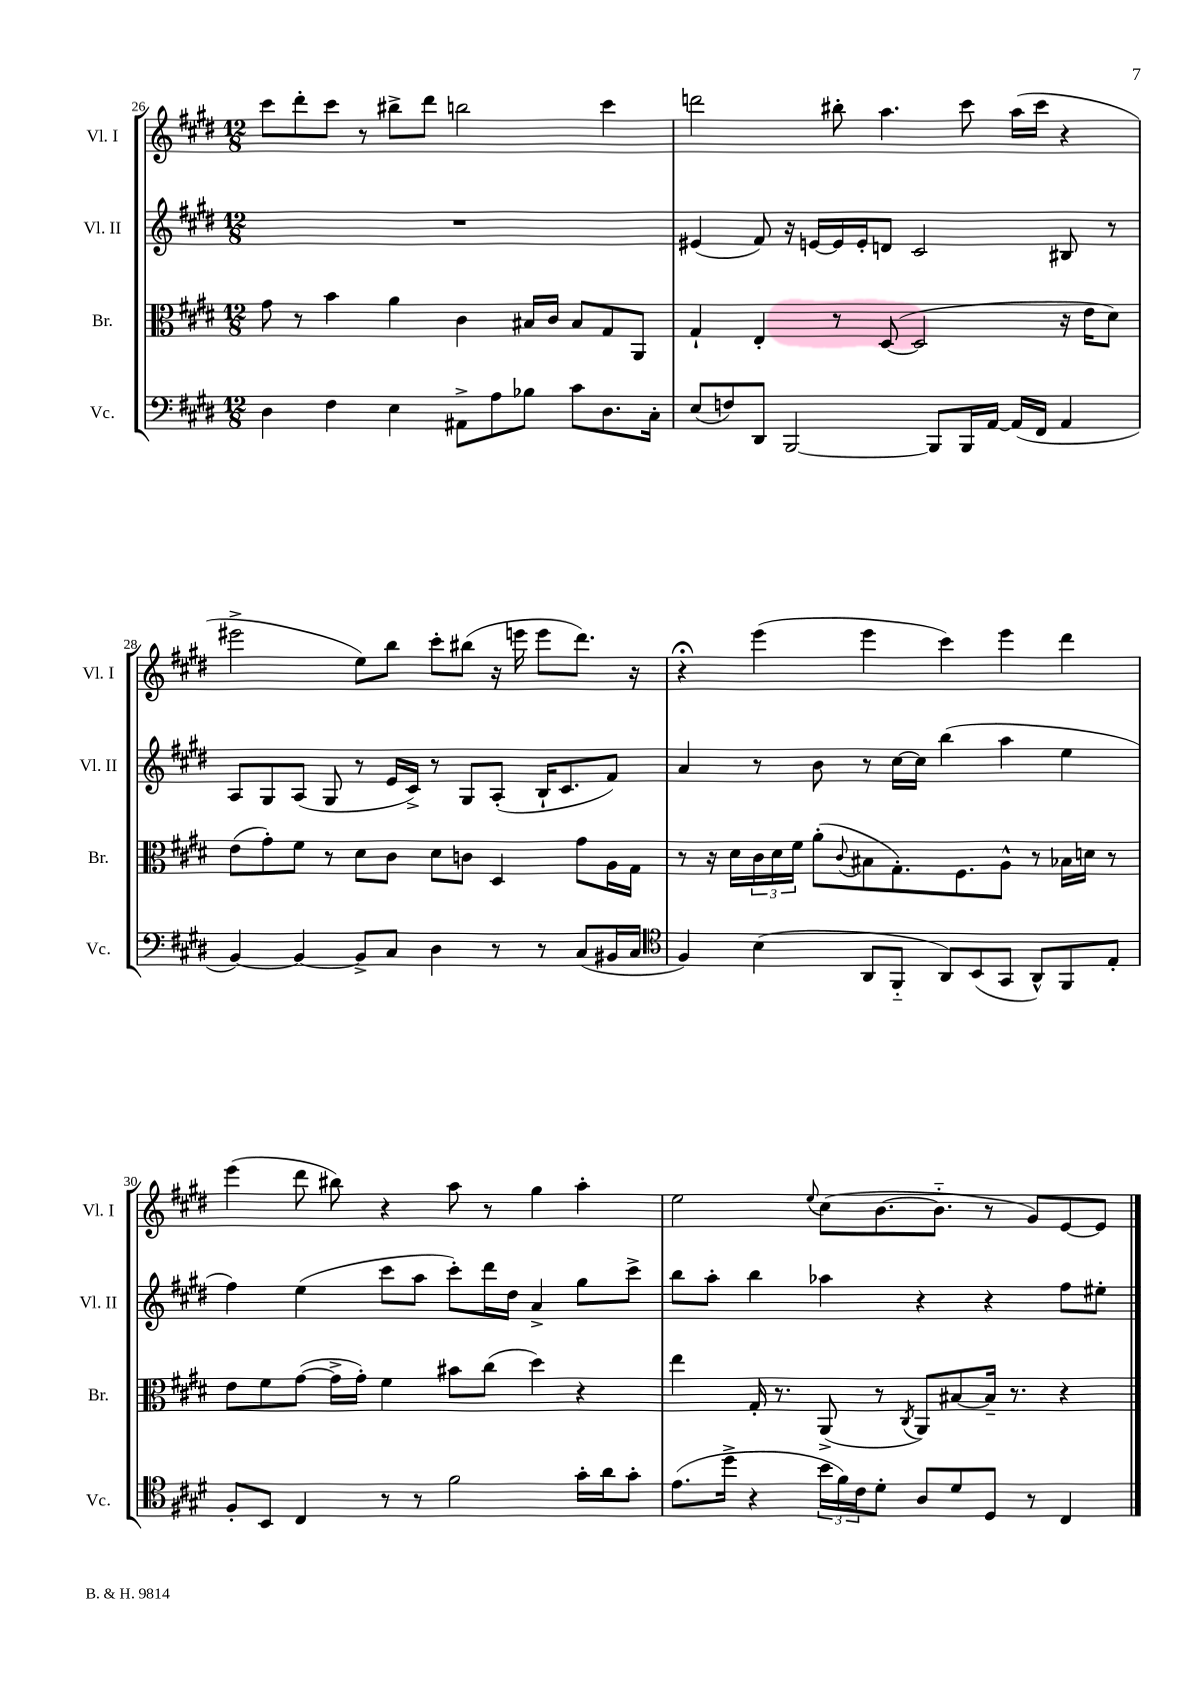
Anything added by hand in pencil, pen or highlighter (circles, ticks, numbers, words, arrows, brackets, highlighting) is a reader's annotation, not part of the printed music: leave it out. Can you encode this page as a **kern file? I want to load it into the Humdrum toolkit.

**kern	**kern	**kern	**kern
*part4	*part3	*part2	*part1
*staff4	*staff3	*staff2	*staff1
*I"Vc.	*I"Br.	*I"Vl. II	*I"Vl. I
*I'Vc.	*I'Br.	*I'Vl. II	*I'Vl. I
*clefF4	*clefC3	*clefG2	*clefG2
*k[f#c#g#d#]	*k[f#c#g#d#]	*k[f#c#g#d#]	*k[f#c#g#d#]
*M12/8	*M12/8	*M12/8	*M12/8
=26	=26	=26	=26
4D#\	8g#\	1.r	8ccc#\L
.	8r	.	8ddd#'\
4F#\	4b\	.	8ccc#\J
.	.	.	8r
4E\	4a\	.	8bb#X^\L
.	.	.	8ddd#\J
8AA#X^\L	4c#\	.	2bbn\
8A\	.	.	.
8B-X\J	16B#X/LL	.	.
.	16c#/JJ	.	.
8c#\L	8B#/L	.	.
8.D#\	8G#/	.	4ccc#\
.	8AA/J	.	.
16C#'\Jk	.	.	.
=27	=27	=27	=27
(8E/L	4G#`/	(4e#X/	2dddn\
8Fn/)	.	.	.
8DD#/J	4E'/	8f#/)	.
[2BBB/	.	16r	.
.	.	[16en/LL	.
.	8r	16e/]	8bb#X'\
.	.	16e'/J	.
.	([8D#/	8dn/J	4.aa\
.	2D#/]	2c#/	.
8BBB/L]	.	.	.
16BBB/L	.	.	8ccc#\
[16AA/JJ	.	.	.
(16AA/LL]	.	.	(16aa\LL
16FF#/JJ	.	.	16ccc#\JJ
4AA/	16r	8B#X/	4r
.	16e\KL	.	.
.	8d#\J)	8r	.
!!LO:LB:g=z
=28	=28	=28	=28
[4BB/)	(8e\L	8A/L	2eee#X^\
.	8g#'\)	8G#/	.
4BB/_	8f#\J	(8A/J	.
.	8r	8G#/	.
8BB^/L]	8d#\L	8r	8ee\L)
8C#/J	8c#\J	16e/LL	8bb\J
.	.	16c#^/JJ)	.
4D#\	8d#\L	8r	8ccc#'\L
.	8cn\J	8G#/L	(8bb#X\J
8r	4D#/	(8A'/J	16r
.	.	.	16eeen\
8r	.	16B`/KL	8eee\L
.	.	8.c#/	.
(8C#/L	8g#\L	.	8.ddd#\J)
16BB#X/L	16A\L	8f#/J)	.
16C#/JJ	16G#\JJ	.	16r
=29	=29	=29	=29
*clefC4	*	*	*
4F#/)	8r	4a/	4r;<
.	16r	.	.
.	16d#\LL	.	.
(4B\	24c#\	8r	(4eee\
.	24d#\	.	.
.	24f#\JJ	.	.
.	(8a'\L	8b\	.
.	8qqc#/	.	.
8AA/L	8B#X\	8r	4eee\
8FF#/J	8.G#'\)	[16cc#\LL	.
.	.	16cc#\JJ]	.
8AA/L)	.	(4bb\	4ccc#\)
.	8.F#\	.	.
(8BB/	.	.	.
8GG#/J	8A^^\J	4aa\	4eee\
8AA^^/L)	8r	.	.
8FF#/	16B-X\LL	4ee\	4ddd#\
.	16dn\JJ	.	.
8E'/J	8r	.	.
!!LO:LB:g=z
=30	=30	=30	=30
8F#'/L	8e\L	4ff#\)	(4eee\
8BB/J	8f#\	.	.
4C#/	([8g#\J	(4ee\	8ddd#\
.	16g#^\LL]	.	8bb#X\)
.	16g#'\JJ)	.	.
8r	4f#\	8ccc#\L	4r
8r	.	8aa\J	.
2f#\	8b#X\L	8ccc#'\L)	8aa\
.	(8cc#\J	16ddd#\L	8r
.	.	16dd#\JJ	.
.	4dd#\)	4a^/	4gg#\
16g#'\LL	4r	8gg#\L	4aa'\
16a\J	.	.	.
8g#'\J	.	8ccc#^\J	.
=31	=31	=31	=31
(8.e\L	4ee\	8bb\L	2ee\
.	.	8aa'\J	.
16dd#^\Jk	.	.	.
4r	16G#'/	4bb\	.
.	8.r	.	.
.	.	.	8qqee/
24b\LL	(8AA^/	4aa-X\	(8cc#\L
24f#\)	.	.	.
24c#\J	.	.	.
8d#'\J	8r	.	[8.b\
.	8qC#/	.	.
8A/L	8AA/L)	4r	.
.	.	.	8.b\J]
8d#/	[8B#X/	.	.
8D#/J	16B#~/Jk]	4r	8r
.	8.r	.	.
8r	.	.	8g#/L)
4C#/	4r	8ff#\L	[8e/
.	.	8ee#X'\J	8e/J]
==	==	==	==
*-	*-	*-	*-
